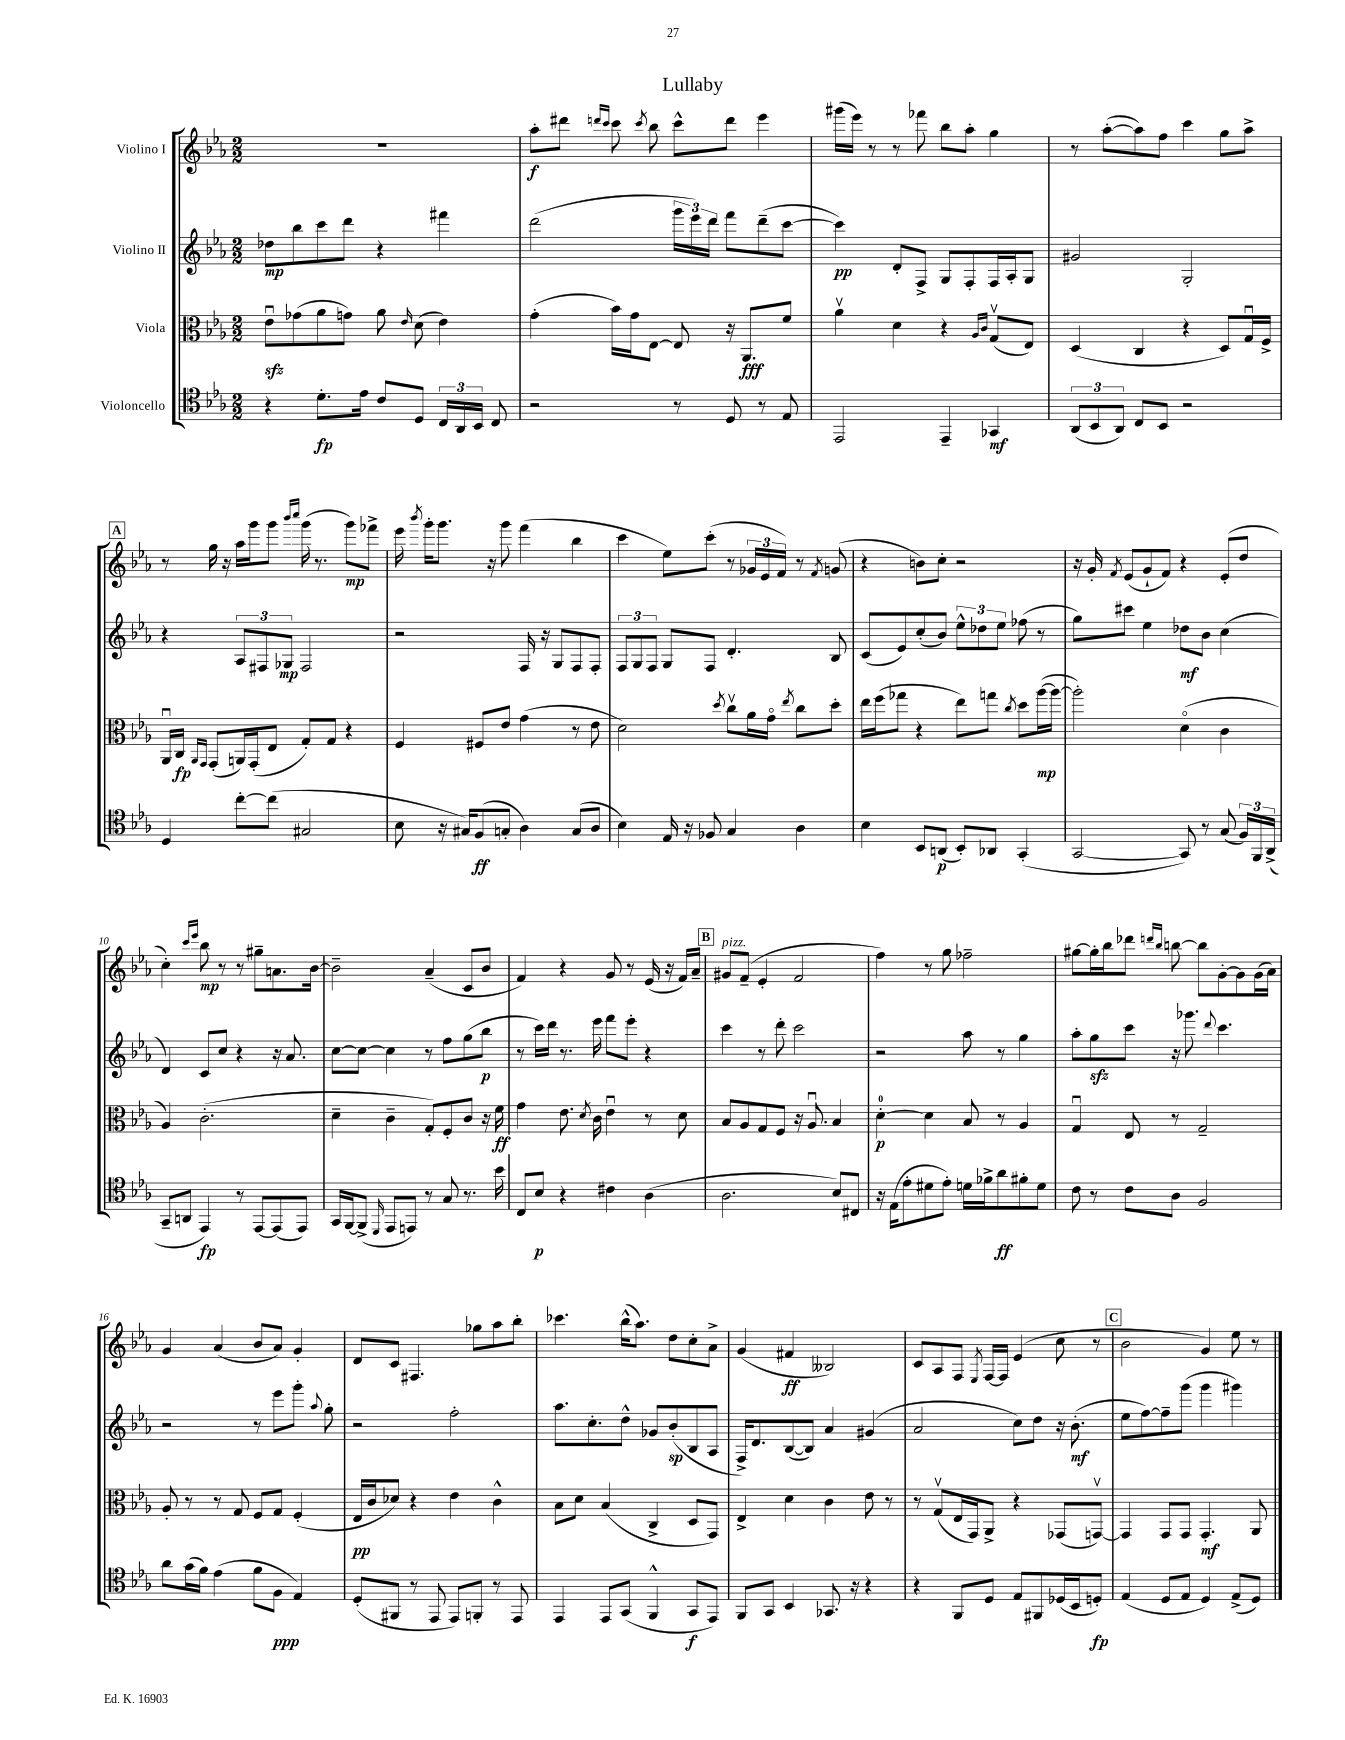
\header { title = "Lullaby" }
<<
\new StaffGroup <<
\new Staff = "s0" \with { instrumentName = "Violino I" } {
    \clef treble \key ees \major \numericTimeSignature \time 2/2
    \autoBeamOff R1 |
    aes''8[-.\f dis'''8] \grace { d'''16[ c'''16] } c'''8 \acciaccatura { c'''8 } bes''8 c'''8[-^ d'''8] ees'''4 |
    gis'''16[( ees'''16]) r8 r8 fes'''8 bes''8[ aes''8]-. g''4 |
    r8 aes''8[~-.( aes''8) f''8] c'''4 g''8[ aes''8]-> |
    \mark \markup { \box "A" } r8 g''16 r16 aes''16[ g'''16 g'''8] \grace { bes'''16[ c''''16] } g'''16( r8. g'''8[\mp) fes'''8]-> |
    ees'''16 \acciaccatura { bes'''8 } g'''16[-. g'''8.] r16 g'''8 f'''4( bes''4 |
    c'''4 ees''8[) c'''8]-.( r8 \tuplet 3/2 { ges'16[ ees'16 f'16]) } r8 \acciaccatura { f'8 } g'8( |
    r4 b'8[) c''8]-. r2 |
    r16 g'16-. \acciaccatura { f'8 } ees'8[( g'8-! f'8]) r4 ees'8[-.( d''8] |
    c''4-.) \grace { c'''16[ ees'''16] } bes''8\mp r8 r8 gis''8[-- a'8. bes'16]~ |
    bes'2-- aes'4--( c'8[ bes'8] |
    f'4) r4 g'8 r8 ees'16( r16 f'16[) aes'16]-- |
    \mark \markup { \box "B" } gis'8[^\markup { \italic "pizz." } f'8]--( ees'4-. f'2 |
    f''4) r8 g''8 fes''2-- |
    gis''8[~ gis''16-. bes''16 des'''8] \grace { d'''16[ bes''16] } b''8~ b''8[ g'8~-. g'8 g'16( aes'16]) |
    g'4 aes'4( bes'8[ aes'8]) g'4-. |
    d'8[ c'8] fis4. ges''8[ aes''8 bes''8]-. |
    ces'''4. bes''16[-^( aes''8.]) d''8[ c''8-. aes'8]-> |
    g'4( fis'4\ff beses2) |
    c'8[ aes8 f8] \acciaccatura { ees8 } f16[~ f16] ees'4( c''8 r8 |
    \mark \markup { \box "C" } bes'2 g'4) ees''8 r8 \bar "|." |
}
\new Staff = "s1" \with { instrumentName = "Violino II" } {
    \clef treble \key ees \major \numericTimeSignature \time 2/2
    \autoBeamOff des''8[\mp bes''8 c'''8 d'''8] r4 fis'''4 |
    d'''2( \tuplet 3/2 { g'''16[ ees'''16) d'''16] } f'''8[ d'''8--( c'''8]~ |
    c'''4\pp) d'8[-. f8]-> g8[ f8-. f16 aes16-. g8] |
    gis'2 g2-. |
    \mark \markup { \box "A" } r4 \tuplet 3/2 { aes8[ fis8 ges8]\mp } fis2 |
    r2 f16 r16 g8[ f8 f8]-. |
    \tuplet 3/2 { f8[ g8 f8] } g8[ f8] d'4.-. bes8 |
    c'8[( ees'8) c''8-.( bes'8]) \tuplet 3/2 { ees''8[-^ des''8 ees''8] } fes''8( r8 |
    g''8[) cis'''8] ees''4 des''8[\mf bes'8] c''4( |
    d'4) c'8[ c''8] r4 r16 aes'8. |
    c''8[~ c''8]~ c''4 r8 f''8[ g''8( bes''8]\p |
    r8 c'''16[) d'''16] r8. ees'''16 f'''8[ ees'''8]-. r4 |
    \mark \markup { \box "B" } c'''4 r8 d'''8-. c'''2 |
    r2 aes''8 r8 g''4 |
    aes''8[-. g''8\sfz c'''8] r16 ges'''8. \appoggiatura { d'''8 } c'''4. |
    r2 r8 ees'''8[ g'''8]-. \appoggiatura { aes''8 } g''8-. |
    r2 f''2-. |
    aes''8.[ c''8.-. d''8]-^ ges'8[ bes'8-.\sp( bes8 aes8] |
    f16[->) d'8. bes8~( bes8]) aes'4 gis'4( |
    aes'2 c''8[) d''8] r16 bes'8.-.\mf( |
    \mark \markup { \box "C" } ees''8[ f''8~) f''8-- g'''8]( g'''4 gis'''4) \bar "|." |
}
\new Staff = "s2" \with { instrumentName = "Viola" } {
    \clef alto \key ees \major \numericTimeSignature \time 2/2
    \autoBeamOff ees'8[\downbow\sfz ges'8( aes'8 g'8]) aes'8 \grace { ees'16 } d'8( ees'4) |
    g'4-.( bes'16[) g'16 ees8]~ ees8 r16 aes,8.[\fff f'8] |
    aes'4\upbow d'4 r4 \grace { aes16[ c'16] } g8[\upbow( ees8]) |
    d4( c4 r4 d8[) g16\downbow f16]-> |
    \mark \markup { \box "A" } aes,16[\downbow c16]\fp \grace { aes,16[ g,16] } g,8[-.( a,16) g,16-.( ees8] g8[-.) g8] r4 |
    f4 fis8[ ees'8] g'4( r8 ees'8 |
    d'2) \acciaccatura { d''8 } c''8[\upbow aes'16 g'16]\flageolet \acciaccatura { ees''8 } c''8[ d''8]-. |
    ees''16[ f''16( ges''8] r4 ees''8[) g''8] \acciaccatura { c''8 } d''8[ aes''16~\mp( aes''16]~ |
    aes''2-.) d'4\flageolet( c'4 |
    aes4) c'2.-.( |
    d'4-- c'4-- g8[-.) f8-. c'8] r16 f'16\ff |
    g'4 ees'8. \acciaccatura { d'8 } c'16 ees'4\downbow r8 d'8 |
    \mark \markup { \box "B" } bes8[ aes8 g8 f8] r16 aes8.\downbow bes4 |
    d'4-0~-.\p d'4 bes8 r8 aes4 |
    g4\downbow ees8 r8 g2-- |
    aes8-. r8 r8 g8 f8[ g8] f4-.( |
    ees16[\pp c'16 des'8]) r4 ees'4 c'4-^ |
    bes8[ d'8] bes4( c4-> d8[ g,8]) |
    ees4-> d'4 c'4 ees'8 r8 |
    r8 g8[\upbow( ees16 g,16) aes,8]-> r4 ges,8[( g,8]~\upbow) |
    \mark \markup { \box "C" } g,4 g,8[ g,8] g,4.-.\mf aes,8 \bar "|." |
}
\new Staff = "s3" \with { instrumentName = "Violoncello" } {
    \clef tenor \key ees \major \numericTimeSignature \time 2/2
    \autoBeamOff r4 d'8.[-.\fp ees'16] c'8[ d8] \tuplet 3/2 { c16[ aes,16 bes,16] } c8 |
    r2 r8 d8 r8 ees8 |
    ees,2 ees,4-- ges,4\mf |
    \tuplet 3/2 { aes,8[( bes,8 aes,8]) } c8[ bes,8] r2 |
    \mark \markup { \box "A" } d4 c''8[~-. c''8]( gis2 |
    bes8 r16 gis16[) f8\ff( g8]-. aes4) g8[( aes8] |
    bes4) ees16 r16 fes8 g4 aes4 |
    bes4 bes,8[ a,8]\p( bes,8[-.) aes,8] g,4-.( |
    g,2~ g,8) r8 g8( \tuplet 3/2 { f16[) f,16 aes,16]->( } |
    g,8[-- a,8] ees,4\fp) r8 ees,8[~ ees,8( ees,8]) |
    g,16[ f,16~ f,8]->( \grace { d,16 } ees,8[ e,8]) r8 g8 r8. bes'16 |
    c8[ bes8]\p r4 cis'4 aes4( |
    \mark \markup { \box "B" } aes2. bes8[) cis8] |
    r16 ees16[( ees'8-. dis'8 ees'8]-.) d'16[ fes'16-> aes'8\ff fis'8-. d'8] |
    c'8 r8 c'8[ aes8] f2 |
    aes'8[ g'16( f'16]) ees'4( f'8[ f8]\ppp ees4) |
    d8[-.( fis,8] r8 ees,8 ees,8[) f,8]-. r8 ees,8 |
    ees,4 ees,8[ g,8]( f,4-^ g,8[\f ees,8]) |
    f,8[ g,8] bes,4 ges,8. r16 r4 |
    r4 f,8[ d8] ees8[ fis,8 des16( bes,16 d8]-.\fp) |
    \mark \markup { \box "C" } ees4( d8[ ees8] d4) ees8[->( d8]) \bar "|." |
}
>>
>>
